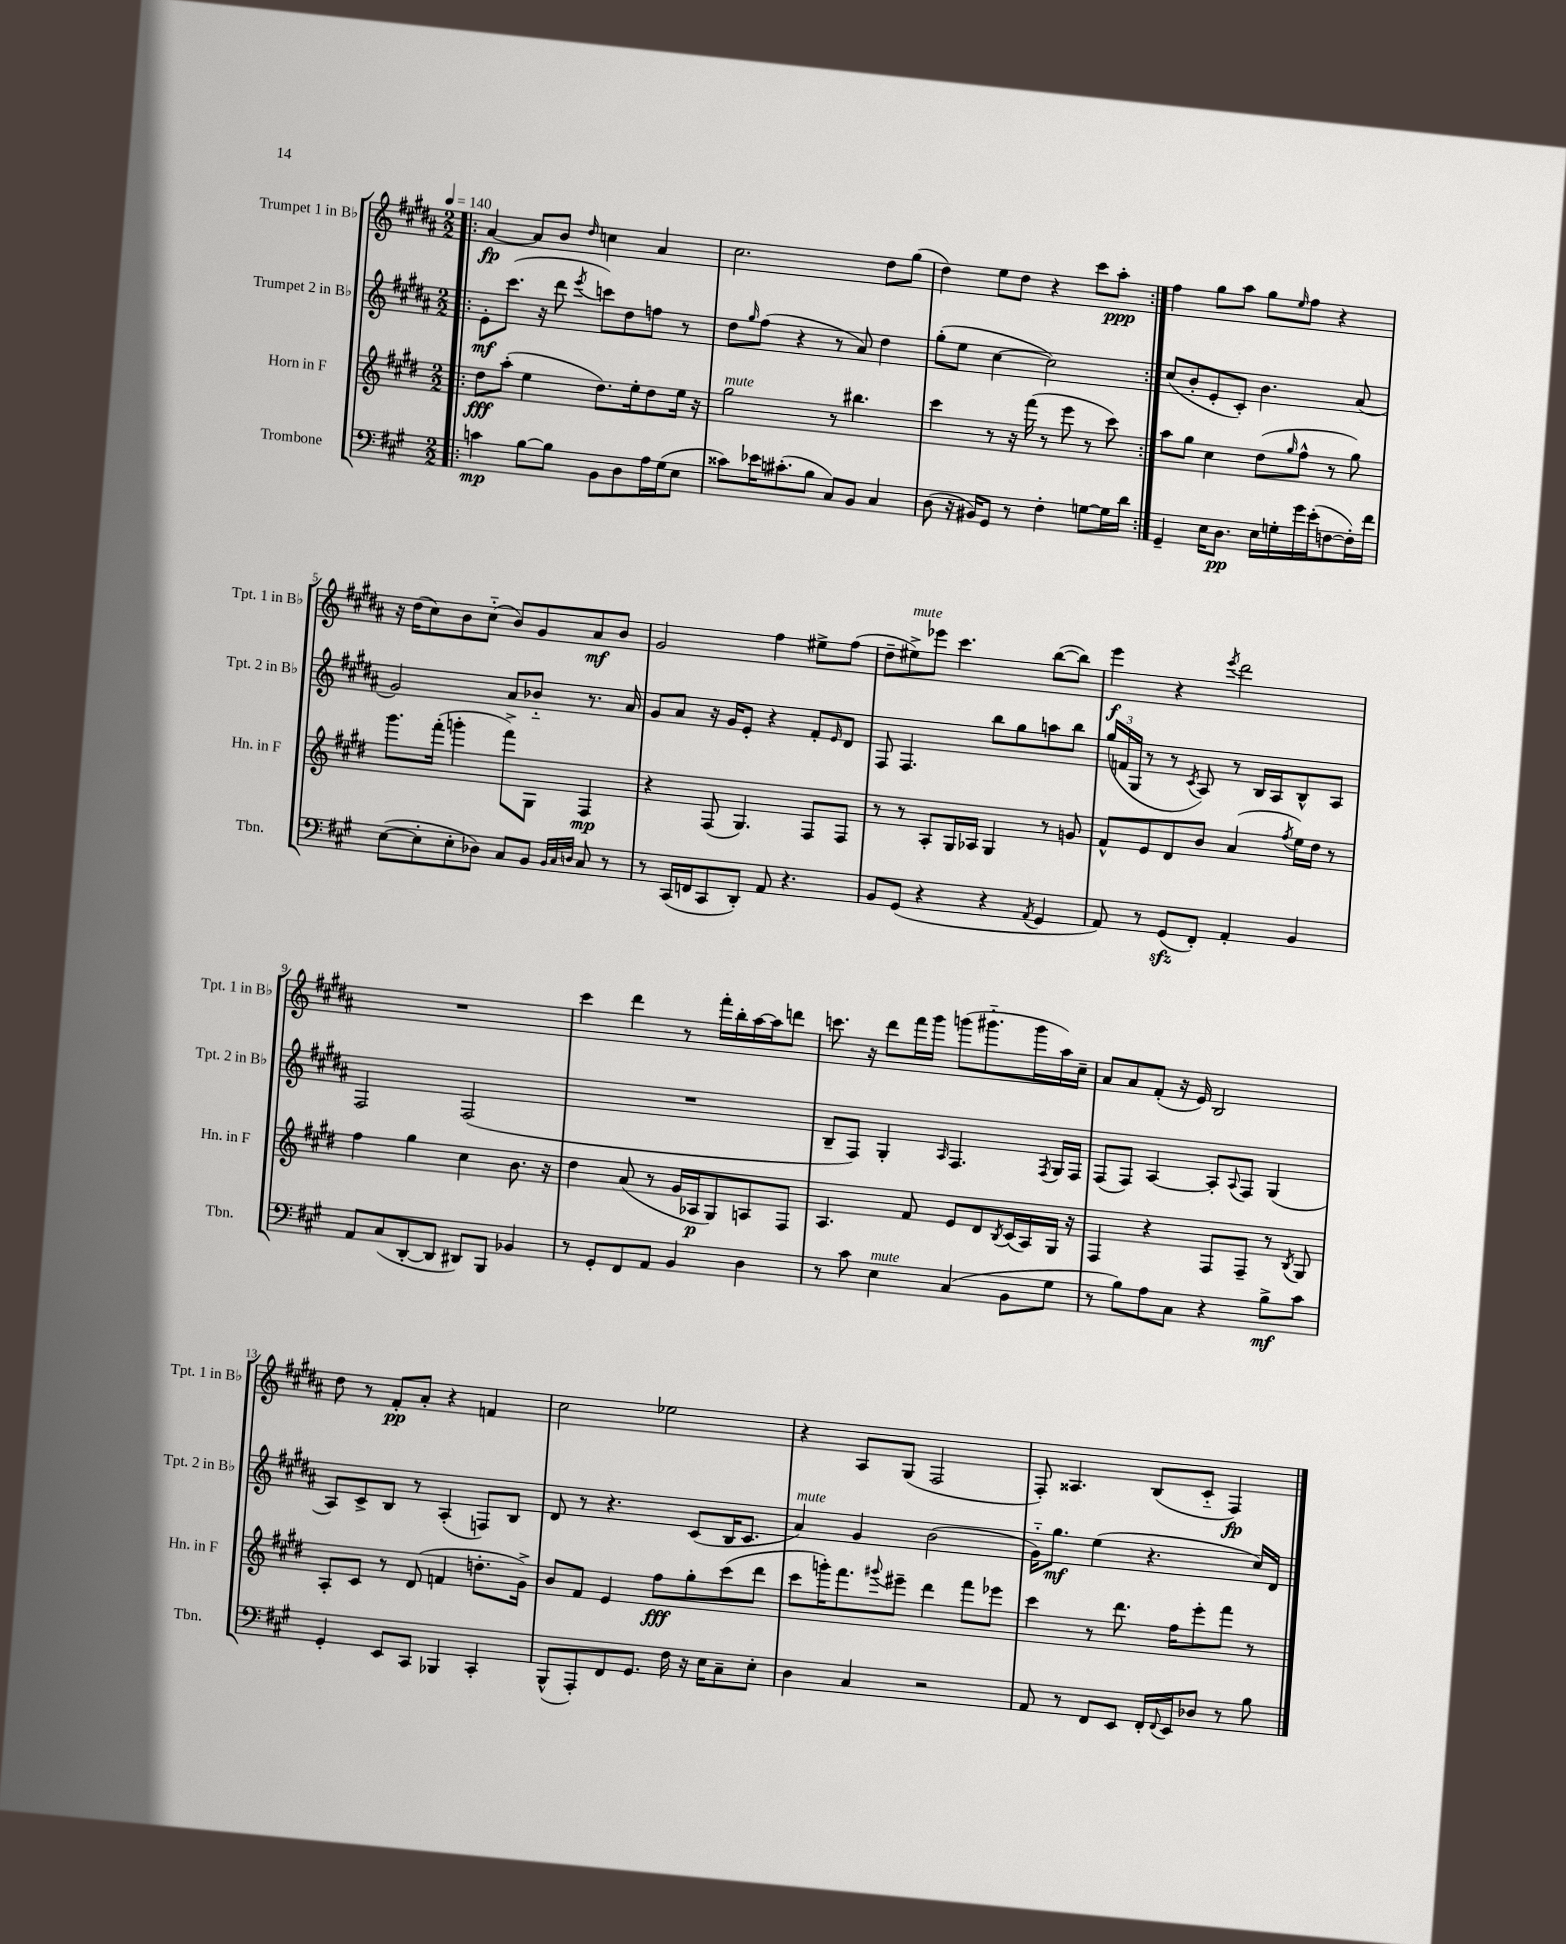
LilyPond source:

<<
\new StaffGroup <<
\new Staff = "s0" \with { instrumentName = "Trumpet 1 in Bb" shortInstrumentName = "Tpt. 1 in Bb" } {
    \clef treble \key b \major \numericTimeSignature \time 2/2 \tempo 4 = 140
    \repeat volta 2 { \bar ".|:" ais'4~\fp ais'8 b'8 \grace { dis''16 } c''4 ais'4 |
    cis''2. dis''8 gis''8( |
    dis''4) e''8 dis''8 r4 cis'''8 ais''8-.\ppp | }
    fis''4 gis''8 ais''8 gis''8 \grace { e''16 } fis''8 r4 |
    r16 dis''16( cis''8) b'8 cis''8-_( b'8) gis'8 ais'8\mf b'8 |
    gis'2 fis''4 eis''8-> fis''8( |
    dis''8-- eis''8->^\markup { \italic "mute" }) ees'''8 cis'''4. b''8~( b''8) |
    e'''4\f r4 \acciaccatura { e'''8 } dis'''2 |
    R1 |
    cis'''4 dis'''4 r8 fis'''16-. b''16-. ais''16~ ais''16 d'''8 |
    c'''8. r16 dis'''8 fis'''16 gis'''16 g'''8( gis'''8.-_ gis'''16 ais''16) cis''16-- |
    ais'8 ais'8 fis'8-.( r16 e'16) b2 |
    dis''8 r8 fis'8-.\pp ais'8-. r4 f'4 |
    cis''2 ees''2 |
    r4 ais8 gis8( fis2 |
    fis8-.) aisis4. b8( cis'8-_ fis4\fp) \bar "|." |
}
\new Staff = "s1" \with { instrumentName = "Trumpet 2 in Bb" shortInstrumentName = "Tpt. 2 in Bb" } {
    \clef treble \key b \major \numericTimeSignature \time 2/2
    \repeat volta 2 { \bar ".|:" e'8-.\mf cis'''8.( r16 dis'''8 \acciaccatura { e'''8 } c'''8) dis''8 f''8 r8 |
    dis''8 \grace { gis''16 } fis''8( r4 r8 ais'8) dis''4 |
    gis''8-.( e''8 cis''4~ cis''2) | }
    cis''8( b'8-. e'8-. cis'8-.) b'4. ais'8( |
    gis'2) ais'8 bes'8-_ r8. ais'16 |
    gis'8 ais'8 r16 gis'16 e'8-. r4 fis'8-. \grace { e'16 } dis'8 |
    fis8 fis4. b''8 gis''8 a''8 b''8 |
    \tuplet 3/2 { gis''16( f'16 gis16 } r8 r8 \acciaccatura { cis'8 } ais8) r8 b16 ais16 b8-^ ais8 |
    fis2 fis2( |
    R1 |
    b8-- fis8) gis4-. \grace { ais16 } fis4. \acciaccatura { fis8 } gis16 fis16 |
    fis8( fis8) ais4~ ais8-. \appoggiatura { ais8 } fis8 gis4( |
    ais8) cis'8-> b8 r8 ais4-.( f8) b8 |
    dis'8 r8 r4. cis'8( b16 cis'8. |
    ais'4^\markup { \italic "mute" }) gis'4 b'2( |
    gis'16-_) gis''8.\mf e''4( r4. cis''16) dis'16 \bar "|." |
}
\new Staff = "s2" \with { instrumentName = "Horn in F" shortInstrumentName = "Hn. in F" } {
    \clef treble \key e \major \numericTimeSignature \time 2/2
    \repeat volta 2 { \bar ".|:" dis''8\fff a''8-.( e''4 dis''8.) e''16-. dis''8 e''16 r16 |
    gis''2^\markup { \italic "mute" } r8 bis''4. |
    cis'''4 r8 r16 fis'''16( r8 e'''8 r8 cis'''8) | }
    a''8 gis''8 cis''4 dis''8( \grace { gis''16 } fis''8-^ r8 gis''8) |
    gis'''8. fis'''16-.( g'''4-. fis'''8->) gis8 fis4\mp |
    r4 fis8( gis4.) fis8 fis8 |
    r8 r8 a8-. gis16 aes16 gis4 r8 g'8 |
    fis'8-^ e'8 dis'8 b'8 a'4( \acciaccatura { fis''8 } e''16) dis''16 r8 |
    fis''4 gis''4 cis''4 b'8. r16 |
    dis''4 a'8( r8 gis'16 aes16\p gis8) a8 fis8 |
    a4. fis'8 e'8 dis'8 \acciaccatura { b8 } cis'16( a16) gis16 r16 |
    fis4 r4 fis8 fis8-- r8 \acciaccatura { b8 } gis8 |
    a8-. cis'8 r8 dis'8( f'4 d''8.-. gis'16->) |
    b'8 fis'8 e'4 fis''8\fff gis''8-. cis'''8( dis'''8 |
    cis'''8 g'''16-.) fis'''8. \appoggiatura { gis'''8 } eis'''8-- dis'''4 fis'''8 ees'''8 |
    cis'''4 r8 dis'''8. fis''16 e'''8-. fis'''8 r8 \bar "|." |
}
\new Staff = "s3" \with { instrumentName = "Trombone" shortInstrumentName = "Tbn." } {
    \clef bass \key a \major \numericTimeSignature \time 2/2
    \repeat volta 2 { \bar ".|:" c'4\mp b8~ b8 b,8 d8 a16 gis16( e8 |
    cisis'8) ees'16 cis'8.-.( b8 cis8) b,8 cis4 |
    d8( r16 bis,16) gis,8 r8 fis4-. g8~ g16 d'16 | }
    gis,4-- e16 d8.\pp e16 g16-. gis'16 e'16-.( f8~ f16-.) fis'16 |
    e8~( e8-. e8-. des8) cis8 b,8 \grace { b,32 cis32 d32 } cis8 r8 |
    r8 cis,16( f,16 cis,8 d,8-.) a,8 r4. |
    b,8 gis,8( r4 r4 \acciaccatura { a,8 } gis,4 |
    a,8) r8 gis,8\sfz( fis,8-.) a,4-. b,4 |
    a,8 cis8( d,8~-. d,8 dis,8) b,,8 bes,4 |
    r8 gis,8-. fis,8 a,8 b,4 d4 |
    r8 cis'8 e4^\markup { \italic "mute" } cis4( b,8 gis8 |
    r8 b8) a8 cis8 r4 b8->\mf cis'8 |
    gis,4-. e,8 cis,8 bes,,4 cis,4-. |
    b,,8-^( a,,8-.) fis,8 gis,8. fis16 r16 e16 cis8-- e8-. |
    d4 cis4 r2 |
    a,8 r8 fis,8 e,8 fis,16-. \appoggiatura { fis,8 } e,16 des8 r8 b8 \bar "|." |
}
>>
>>
